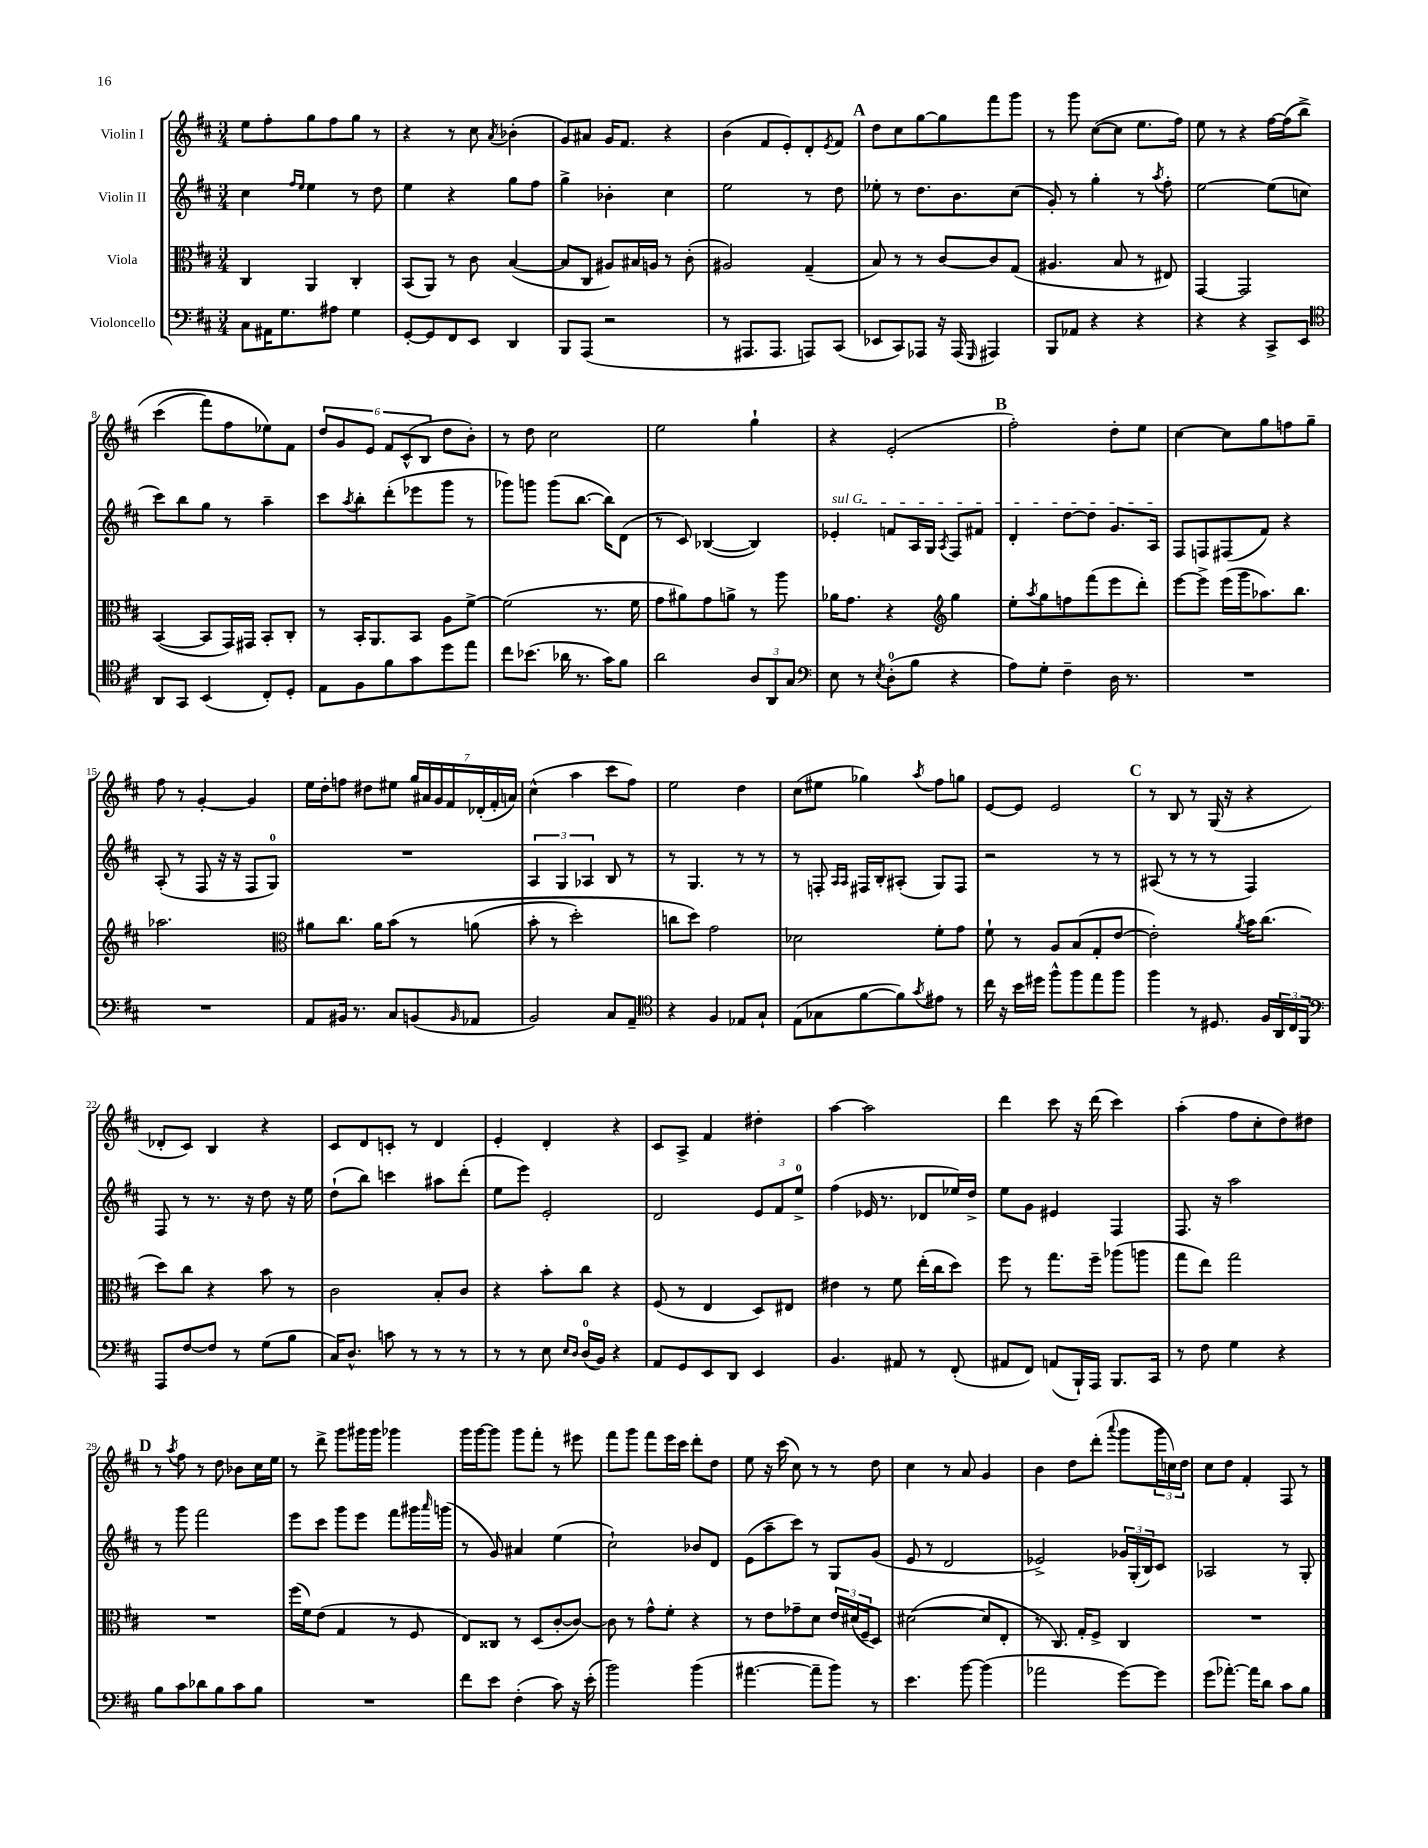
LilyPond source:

<<
\new StaffGroup <<
\new Staff = "s0" \with { instrumentName = "Violin I" } {
    \clef treble \key d \major \numericTimeSignature \time 3/4
    e''8 fis''8-. g''8 fis''8 g''8 r8 |
    r4 r8 cis''8 \acciaccatura { a'8 } bes'4-.( |
    g'8) ais'8 g'16 fis'8. r4 |
    b'4( fis'8 e'8-.) d'8-. \acciaccatura { e'8 } fis'8 |
    \mark \markup { \bold "A" } d''8 cis''8 g''8~ g''8 fis'''8 g'''8 |
    r8 g'''8 cis''8~( cis''8 e''8. fis''16) |
    e''8 r8 r4 fis''16~ fis''16\( b''8-> |
    cis'''4( fis'''8) fis''8 ees''8\) fis'8 |
    \tuplet 6/4 { d''8 g'8 e'8 fis'8 cis'8-^( b8 } d''8 b'8-.) |
    r8 d''8 cis''2 |
    e''2 g''4-! |
    r4 e'2-.( |
    \mark \markup { \bold "B" } fis''2-.) d''8-. e''8 |
    cis''4~ cis''8 g''8 f''8 g''8-- |
    fis''8 r8 g'4~-. g'4 |
    e''16 d''16-. f''8 dis''8 eis''8 \tuplet 7/4 { g''16 ais'16 g'16 fis'16 des'16-.( fis'16-. a'16) } |
    cis''4-^( a''4 cis'''8 fis''8) |
    e''2 d''4 |
    cis''8( eis''8 ges''4) \acciaccatura { a''8 } fis''8 g''8 |
    e'8~ e'8 e'2 |
    \mark \markup { \bold "C" } r8 b8 r8 g16( r16 r4 |
    des'8-. cis'8) b4 r4 |
    cis'8 d'8 c'8-. r8 d'4 |
    e'4-. d'4-. r4 |
    cis'8 a8-> fis'4 dis''4-. |
    a''4~ a''2 |
    d'''4 cis'''8 r16 d'''16( cis'''4) |
    a''4-.( fis''8 cis''8-. d''8) dis''8 |
    \mark \markup { \bold "D" } r8 \acciaccatura { a''8 } fis''8 r8 d''8 bes'8 cis''16 e''16 |
    r8 d'''8-> g'''8 gis'''16 gis'''16 ges'''4 |
    g'''16 g'''16~ g'''8 g'''8 fis'''8-. r8 eis'''8 |
    fis'''8 g'''8 fis'''8 e'''16 cis'''16 d'''8-. d''8 |
    e''8 r16 cis'''16( cis''8) r8 r8 d''8 |
    cis''4 r8 a'8 g'4 |
    b'4 d''8 d'''8-.( \appoggiatura { a'''8 } g'''8 \tuplet 3/2 { g'''16 c''16) d''16 } |
    cis''8 d''8 fis'4-. fis8 r8 \bar "|." |
}
\new Staff = "s1" \with { instrumentName = "Violin II" } {
    \clef treble \key d \major \numericTimeSignature \time 3/4
    cis''4 \grace { fis''16 e''16 } e''4 r8 d''8 |
    e''4 r4 g''8 fis''8 |
    g''4-> bes'4-. cis''4 |
    e''2 r8 d''8 |
    \mark \markup { \bold "A" } ees''8-. r8 d''8. b'8. cis''8( |
    g'8-.) r8 g''4-. r8 \acciaccatura { a''8 } fis''8-. |
    e''2~ e''8( c''8 |
    cis'''8) b''8 g''8 r8 a''4-- |
    cis'''8 \acciaccatura { a''8 } b''8-. d'''8-.( ees'''8 g'''8 r8 |
    ges'''8) g'''8 g'''8( b''8.~ b''16) d'8( |
    r8 cis'8) bes4~( bes4) |
    \once \override TextSpanner.bound-details.left.text = \markup { \italic "sul G" } ees'4-.\startTextSpan f'8 a16 g16 \acciaccatura { a8 } fis8 fis'8 |
    \mark \markup { \bold "B" } d'4-. d''8~ d''8 g'8. a16\stopTextSpan |
    fis8 f8 fis8( fis'8) r4 |
    a8-.( r8 fis8 r16 r16 fis8 g8-0) |
    R2. |
    \tuplet 3/2 { a4 g4 aes4 } b8 r8 |
    r8 g4. r8 r8 |
    r8 f8-. \grace { a16 a16 } fis16 b16-. ais8-.( g8) fis8 |
    r2 r8 r8 |
    \mark \markup { \bold "C" } ais8( r8 r8 r8 fis4) |
    fis8 r8 r8. r16 d''8 r16 e''16 |
    d''8-!( b''8) c'''4 ais''8 d'''8-.( |
    e''8 e'''8) e'2-. |
    d'2 \tuplet 3/2 { e'8 fis'8 e''8-0-> } |
    fis''4( ees'16 r8. des'8 ees''16) d''16-> |
    e''8 g'8 eis'4 fis4 |
    fis8. r16 a''2 |
    \mark \markup { \bold "D" } r8 g'''8 fis'''2 |
    e'''8 cis'''8 g'''8 e'''8 fis'''8 gis'''16 \grace { a'''16 } g'''16( |
    r8 g'8) ais'4 e''4( |
    cis''2-!) bes'8 d'8 |
    e'8( a''8-- cis'''8) r8 g8 g'8( |
    e'8 r8 d'2 |
    ees'2->) \tuplet 3/2 { ges'16 g16-.( b16) } cis'8 |
    aes2 r8 g8-. \bar "|." |
}
\new Staff = "s2" \with { instrumentName = "Viola" } {
    \clef alto \key d \major \numericTimeSignature \time 3/4
    cis4 a,4 cis4-. |
    b,8( a,8) r8 cis'8 b4~( |
    b8 cis8 ais8) bis16 a16 r8 cis'8-.( |
    ais2) g4--( |
    \mark \markup { \bold "A" } b8) r8 r8 cis'8~ cis'8 g8( |
    ais4. b8 r8 eis8) |
    g,4~ g,2 |
    b,4~( b,8 g,16) gis,16 b,8-. cis8-. |
    r8 b,16-. a,8. b,8 a8 fis'8~-> |
    fis'2( r8. fis'16 |
    g'8 ais'8) g'8 a'8-> r8 a''8 |
    aes'16 g'8. r4 \clef treble g''4 |
    \mark \markup { \bold "B" } e''8-. \acciaccatura { a''8 } g''8 f''8 fis'''8( e'''8 d'''8-.) |
    e'''8~ e'''8-> e'''16( g'''16 aes''8.) b''8. |
    aes''2. |
    \clef alto ais'8 cis''8. ais'16 b'8\( r8 a'8( |
    b'8-. r8 d''2-.) |
    c''8 d''8\) g'2 |
    des'2 fis'8-. g'8 |
    fis'8-! r8 a8 b8( g8-. e'8~ |
    \mark \markup { \bold "C" } e'2-.) \acciaccatura { a'8 } b'16 cis''8.( |
    d''8) cis''8 r4 b'8 r8 |
    cis'2 b8-. cis'8 |
    r4 b'8-. cis''8 r4 |
    fis8( r8 e4 d8) eis8 |
    eis'4 r8 fis'8 e''16-.( cis''16 d''8) |
    fis''8 r8 g''8. fis''16-- aes''8( a''8 |
    g''8 e''8) g''2 |
    \mark \markup { \bold "D" } R2. |
    fis''16( fis'16) e'8( g4 r8 fis8 |
    e8) cisis8 r8 d8( cis'8~-. cis'8~) |
    cis'8 r8 g'8-^ fis'8-. r4 |
    r8 e'8 ges'8-- d'8 \tuplet 3/2 { e'16 dis'16( fis16-- } d8) |
    dis'2~( dis'8 e8-. |
    r8 cis8.) g16-. fis8-> cis4 |
    R2. \bar "|." |
}
\new Staff = "s3" \with { instrumentName = "Violoncello" } {
    \clef bass \key d \major \numericTimeSignature \time 3/4
    cis8 ais,16 g8. ais8 g4 |
    g,8~-. g,8 fis,8 e,8 d,4 |
    b,,8 a,,8( r2 |
    r8 ais,,8. ais,,8. a,,8) cis,8( |
    \mark \markup { \bold "A" } ees,8 cis,8) aes,,8 r16 aes,,16( \grace { g,,16 } ais,,4) |
    b,,8 aes,8 r4 r4 |
    r4 r4 cis,8-> e,8 |
    \clef tenor a,8 g,8 b,4( cis8-.) d8-. |
    e8 fis8 fis'8 g'8 d''8 e''8 |
    cis''8 bes'8.( aes'16 r8. g'16) fis'8 |
    a'2 \tuplet 3/2 { a8 a,8 g8 } |
    \clef bass e8 r8 \acciaccatura { e8 } d8-0-.( b8 r4 |
    \mark \markup { \bold "B" } a8) g8-. fis4-- d16 r8. |
    R2. |
    R2. |
    a,8 bis,16 r8. cis8 b,8( \grace { b,16 } aes,8 |
    b,2) cis8 a,8-- |
    \clef tenor r4 fis4 ees8 g8-! |
    e8( ges8 fis'8~ fis'8) \acciaccatura { g'8 } eis'8 r8 |
    cis''16 r16 b'16 dis''16 fis''8-^ fis''8 e''8 fis''8 |
    \mark \markup { \bold "C" } fis''4 r8 dis8. fis16 \tuplet 3/2 { a,16 cis16 fis,16 } |
    \clef bass a,,8 fis8~ fis8 r8 g8( b8 |
    cis16) d8.-^ c'8 r8 r8 r8 |
    r8 r8 e8 \grace { e16 d16 } d16-0( b,16) r4 |
    a,8 g,8 e,8 d,8 e,4 |
    b,4. ais,8 r8 fis,8-.( |
    ais,8 fis,8) a,8( b,,16-!) a,,16 b,,8. cis,16 |
    r8 fis8 g4 r4 |
    \mark \markup { \bold "D" } b8 cis'8 des'8 b8 cis'8 b8 |
    R2. |
    fis'8 e'8 fis4-.( cis'8) r16 e'16-.( |
    b'2) b'4( |
    ais'4.~ ais'8-- b'8) r8 |
    e'4. b'8~ b'4( |
    aes'2 g'8~) g'8 |
    g'8( aes'8.~-.) aes'16 d'8 cis'8 b8 \bar "|." |
}
>>
>>
